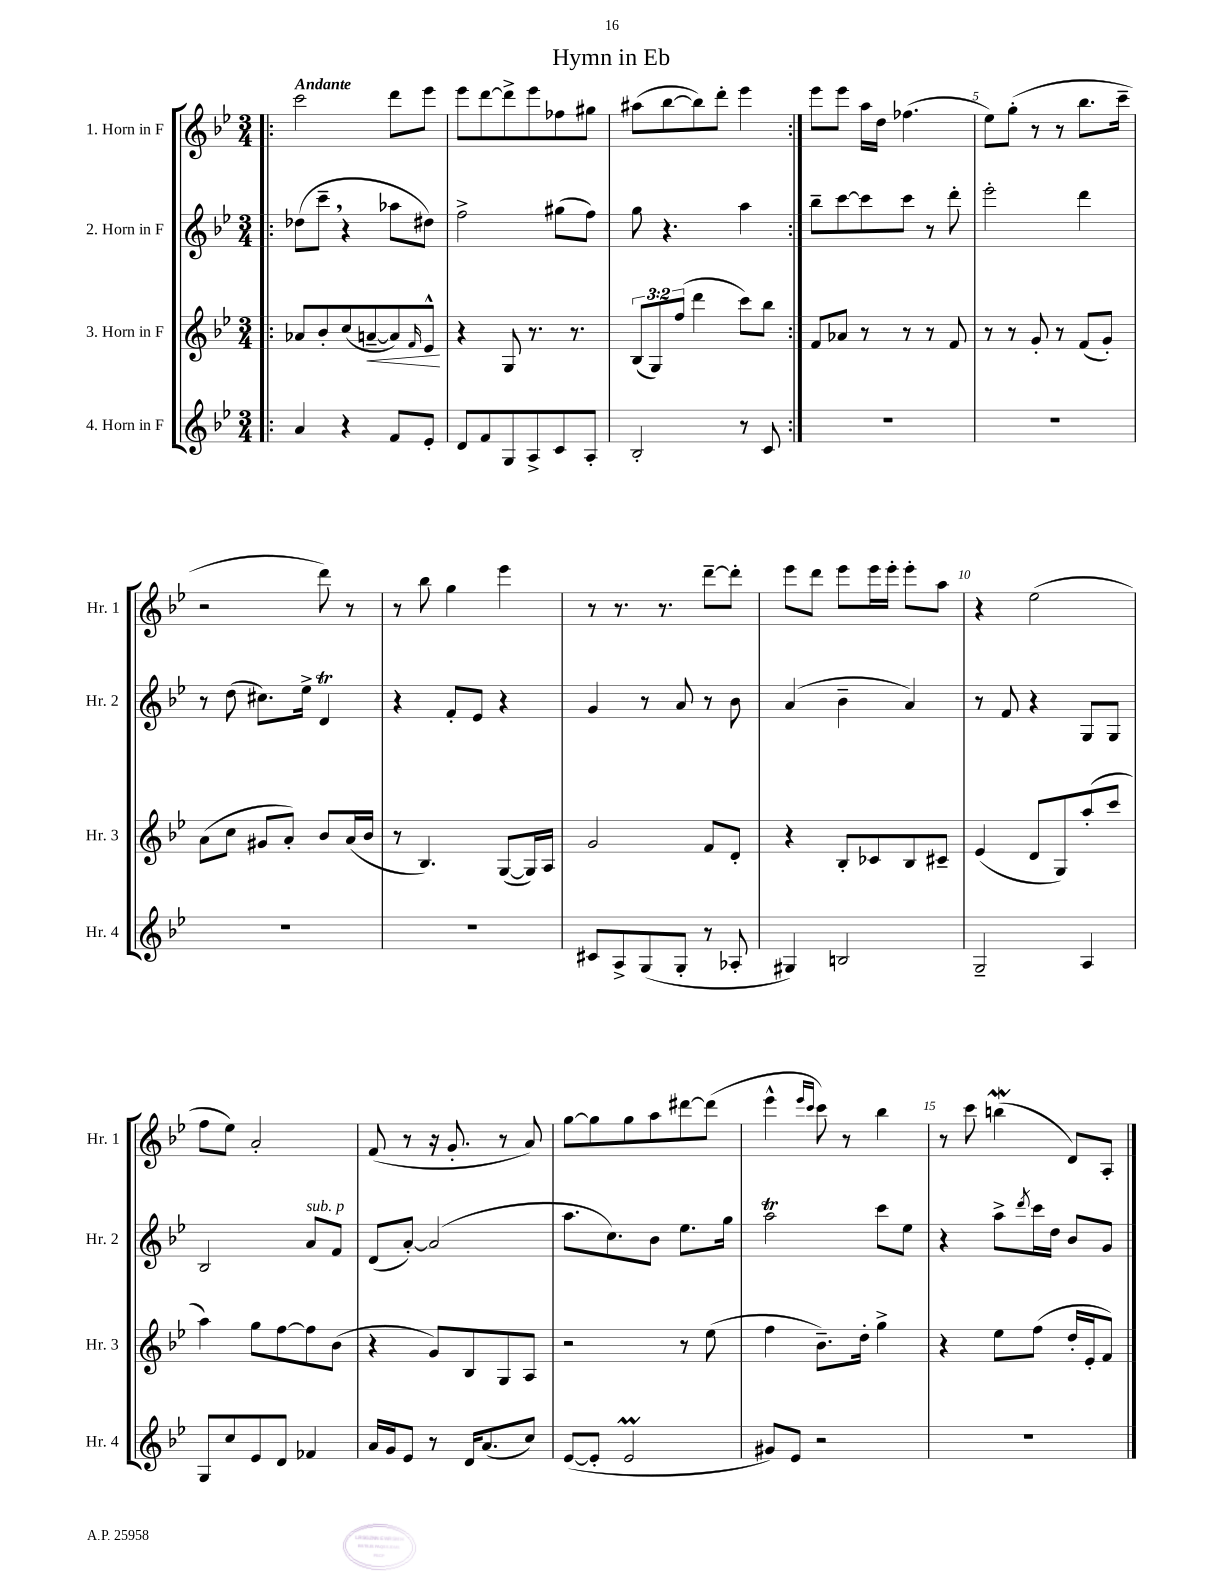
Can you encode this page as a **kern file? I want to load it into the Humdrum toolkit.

**kern	**kern	**dynam	**kern	**kern
*part4	*part3	*part3	*part2	*part1
*staff4	*staff3	*staff3	*staff2	*staff1
*I"4. Horn in F	*I"3. Horn in F	*	*I"2. Horn in F	*I"1. Horn in F
*I'Hr. 4	*I'Hr. 3	*	*I'Hr. 2	*I'Hr. 1
*clefG2	*clefG2	*	*clefG2	*clefG2
*k[b-e-]	*k[b-e-]	*	*k[b-e-]	*k[b-e-]
*M3/4	*M3/4	*	*M3/4	*M3/4
=1!|:	=1!|:	=1!|:	=1!|:	=1!|:
!	!	!	!	!LO:TX:a:B:t=Andante
4a/	8a-X/L	.	(8dd-X\L	2ccc\
.	8b-'/	.	8ccc~,\J	.
4r	(8cc/	.	4r	.
!	!	!LO:HP:b	!	!
.	[8an~/	<	.	.
8f/L	8a/])	.	8aa-X\L	8ddd\L
.	16qqf/	.	.	.
8e-'/J	8e-^^/J	.	8dd#X\J)	8eee-\J
.	.	[	.	.
=2	=2	=2	=2	=2
8d/L	4r	.	2ff^\	8eee-\L
8f/	.	.	.	[8ddd\
8G/	8G/	.	.	8ddd^\]
8A^/	8.r	.	.	8eee-\
8c/	.	.	(8gg#X\L	8ff-X\
.	8.r	.	.	.
8A'/J	.	.	8ff\J)	8gg#X\J
=3	=3	=3	=3	=3
2B-'/	(12B-/L	.	8gg\	(8aa#X\L
.	12G/)	.	.	.
.	.	.	4.r	[8bb-\
.	(12ff/J	.	.	.
.	4ddd\	.	.	8bb-\])
.	.	.	.	8ddd'\J
8r	8ccc\L)	.	4aa\	4eee-\
8c/	8bb-\J	.	.	.
=4:|!	=4:|!	=4:|!	=4:|!	=4:|!
2.r	8f/L	.	8bb-~\L	8eee-\L
.	8a-X/J	.	[8ccc\	8eee-\J
.	8r	.	8ccc\]	16aa\LL
.	.	.	.	16dd\JJ
.	8r	.	8ccc\J	(4.ff-X\
.	8r	.	8r	.
.	8f/	.	8ddd'\	.
=5	=5	=5	=5	=5
2.r	8r	.	2eee-'\	8ee-\L)
.	8r	.	.	(8gg'\J
.	8g'/	.	.	8r
.	8r	.	.	8r
.	(8f/L	.	4ddd\	8.bb-\L
.	8g'/J)	.	.	.
.	.	.	.	16ccc~\Jk
!!LO:LB:g=z
=6	=6	=6	=6	=6
2.r	(8a\L	.	8r	2r
.	8cc\J	.	(8dd\	.
.	8g#X/L	.	8.cc#X\L)	.
.	8a'/J)	.	.	.
.	.	.	16ee-^\Jk	.
.	8b-/L	.	4dt/	8ddd\)
.	(16a/L	.	.	8r
.	16b-/JJ	.	.	.
=7	=7	=7	=7	=7
2.r	8r	.	4r	8r
.	4.B-/)	.	.	8bb-\
.	.	.	8f'/L	4gg\
.	.	.	8e-/J	.
.	([8G/L	.	4r	4eee-\
.	16G/L])	.	.	.
.	16A/JJ	.	.	.
=8	=8	=8	=8	=8
8c#X/L	2g/	.	4g/	8r
8A^/	.	.	.	8.r
(8G/	.	.	8r	.
.	.	.	.	8.r
8G'/J	.	.	8a/	.
8r	8f/L	.	8r	[8ddd~\L
8A-X'/	8d'/J	.	8b-\	8ddd'\J]
=9	=9	=9	=9	=9
4G#X/)	4r	.	(4a/	8eee-\L
.	.	.	.	8ddd\J
2Bn/	8B-'/L	.	4b-~\	8eee-\L
.	8c-X/	.	.	16eee-\L
.	.	.	.	16eee-'\JJ
.	8B-/	.	4a/)	8eee-'\L
.	8c#X~/J	.	.	8aa\J
=10	=10	=10	=10	=10
2G~/	(4e-/	.	8r	4r
.	.	.	8f/	.
.	8d/L	.	4r	(2ee-\
.	8G/)	.	.	.
4A/	(8aa'/	.	8G/L	.
.	8ccc/J	.	8G/J	.
!!LO:LB:g=z
=11	=11	=11	=11	=11
8G/L	4aa\)	.	2B-/	8ff\L
8cc/	.	.	.	8ee-\J)
8e-/	8gg\L	.	.	2a'/
8d/J	[8ff\	.	.	.
!	!	!	!LO:TX:a:i:t=sub. p	!
4f-X/	8ff\]	.	8a/L	.
.	(8b-\J	.	8f/J	.
=12	=12	=12	=12	=12
16a/LL	4r	.	(8d/L	(8f/
16g/J	.	.	.	.
8e-/J	.	.	[8a'/J)	8r
8r	8g/L)	.	(2a/]	16r
.	.	.	.	8.g'/
16d/KL	8B-/	.	.	.
(8.a/	.	.	.	.
.	8G/	.	.	8r
8cc/J)	8A/J	.	.	8a/)
=13	=13	=13	=13	=13
([8e-/L	2r	.	8.aa\L	[8gg\L
8e-'/J]	.	.	.	8gg\]
.	.	.	8.cc\)	.
2e-M/	.	.	.	8gg\
.	.	.	8b-\J	8aa\
.	8r	.	8.ee-\L	[8ddd#X\
.	(8ee-\	.	.	(8ddd#\J]
.	.	.	16gg\Jk	.
=14	=14	=14	=14	=14
8g#X/L)	4ff\	.	2aat\	4eee-^^\
8e-/J	.	.	.	.
.	.	.	.	16qqeee-/LL
.	.	.	.	16qqccc/JJ
2r	8.b-~\L)	.	.	8ccc\)
.	.	.	.	8r
.	16dd'\Jk	.	.	.
.	4gg^\	.	8ccc\L	4bb-\
.	.	.	8ee-\J	.
=15	=15	=15	=15	=15
2.r	4r	.	4r	8r
.	.	.	.	8ccc\
.	8ee-\L	.	8aa^\L	(4bbnW\
.	.	.	8qddd/	.
.	(8ff\J	.	16ccc\L	.
.	.	.	16dd\JJ	.
.	16dd'/LL	.	8b-/L	8d/L)
.	16e-'/J	.	.	.
.	8f/J)	.	8g/J	8A'/J
==	==	==	==	==
*-	*-	*-	*-	*-
